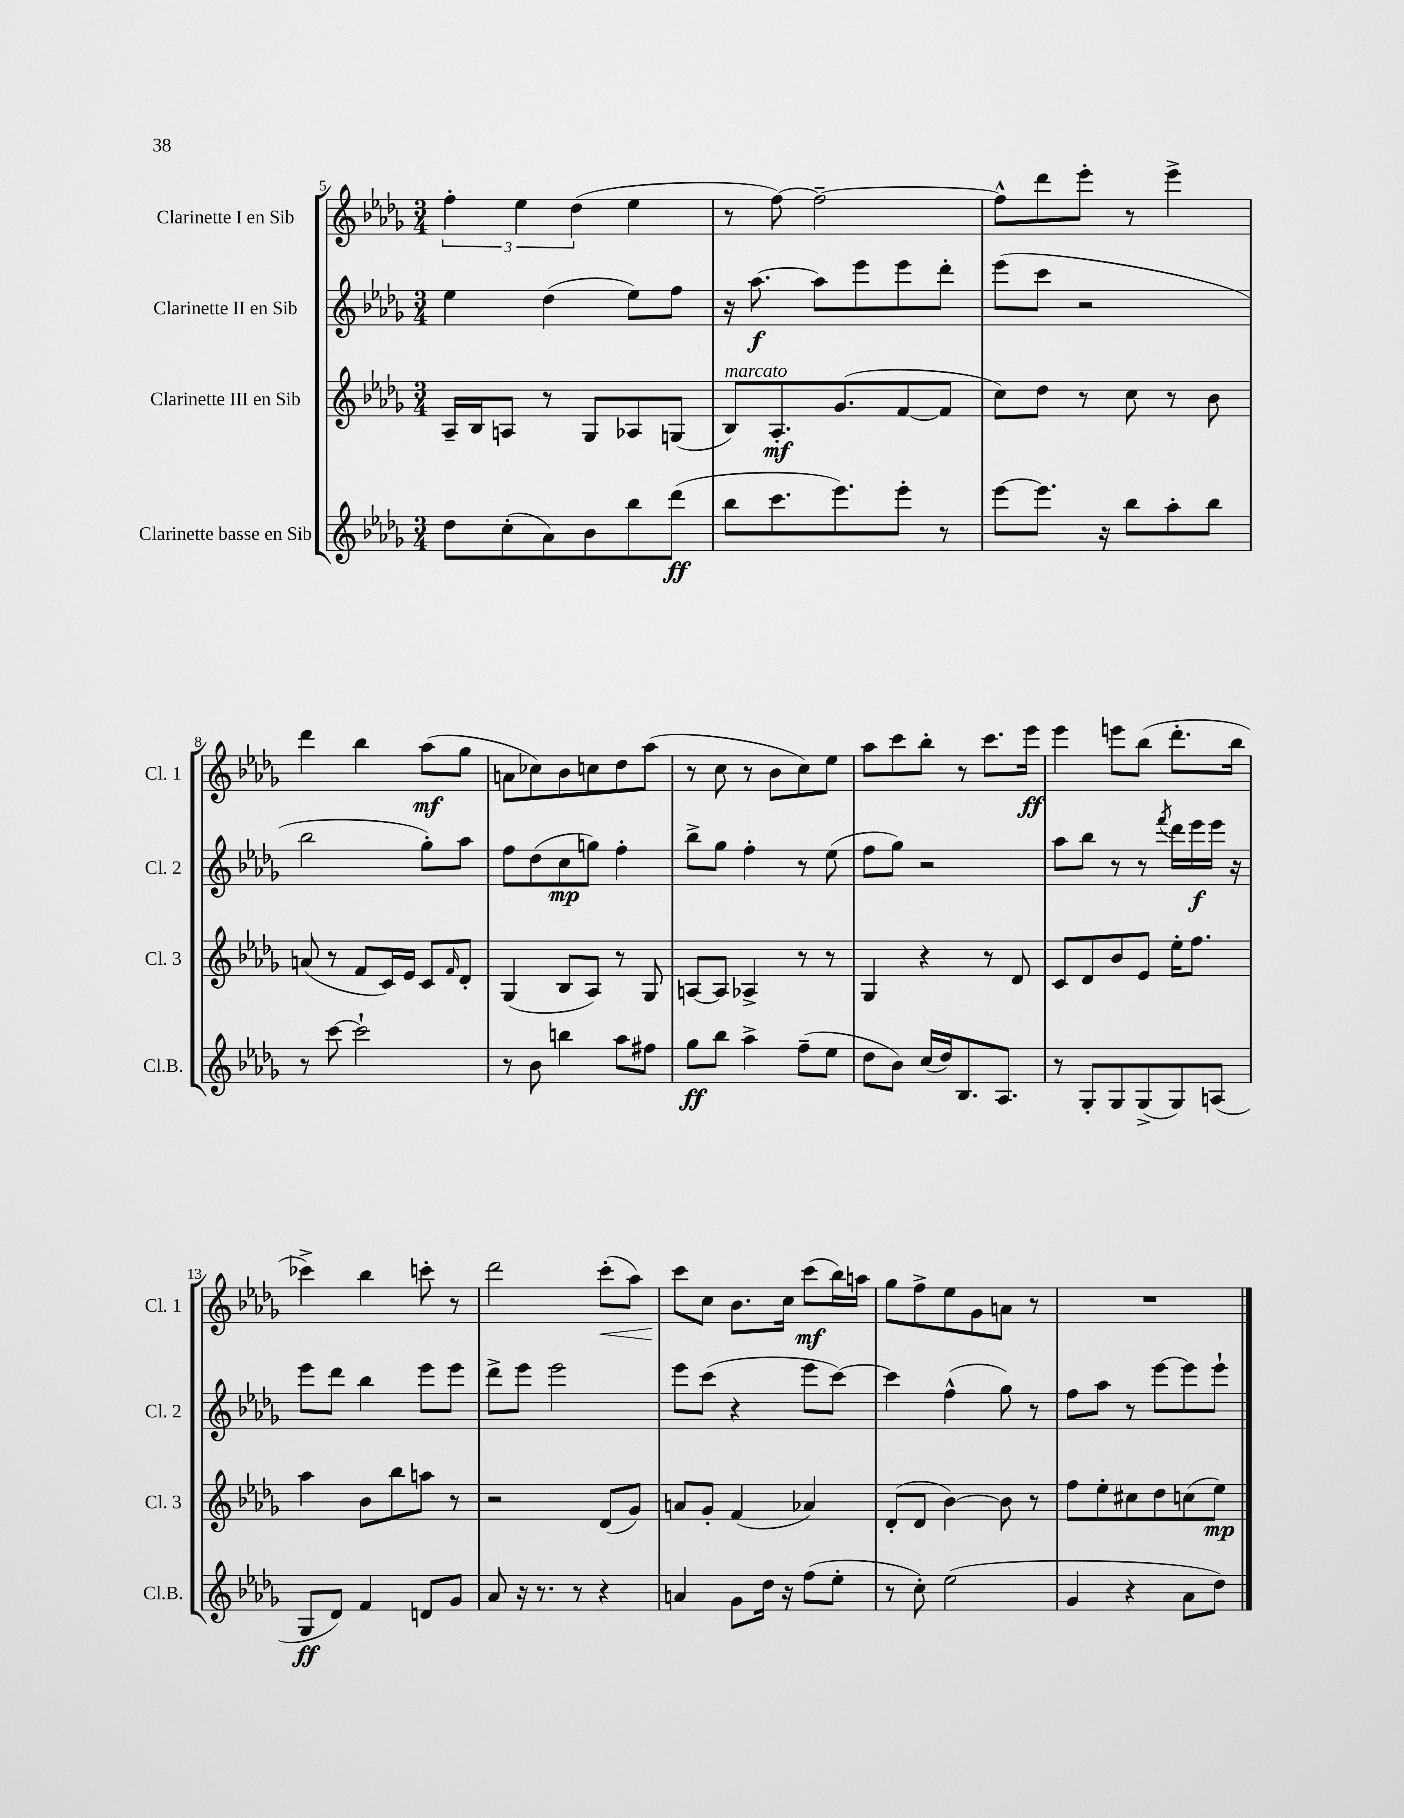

**kern	**dynam	**kern	**dynam	**kern	**dynam	**kern	**dynam
*part4	*part4	*part3	*part3	*part2	*part2	*part1	*part1
*staff4	*staff4	*staff3	*staff3	*staff2	*staff2	*staff1	*staff1
*I"Clarinette basse en Sib	*	*I"Clarinette III en Sib	*	*I"Clarinette II en Sib	*	*I"Clarinette I en Sib	*
*I'Cl.B.	*	*I'Cl. 3	*	*I'Cl. 2	*	*I'Cl. 1	*
*clefG2	*	*clefG2	*	*clefG2	*	*clefG2	*
*k[b-e-a-d-g-]	*	*k[b-e-a-d-g-]	*	*k[b-e-a-d-g-]	*	*k[b-e-a-d-g-]	*
*M3/4	*	*M3/4	*	*M3/4	*	*M3/4	*
=5	=5	=5	=5	=5	=5	=5	=5
8dd-\L	.	16A-~/LL	.	4ee-\	.	6ff'\	.
.	.	16B-/J	.	.	.	.	.
(8cc'\	.	8An/J	.	.	.	.	.
.	.	.	.	.	.	6ee-\	.
8a-\)	.	8r	.	(4dd-\	.	.	.
.	.	.	.	.	.	(6dd-\	.
8b-\	.	8G-/L	.	.	.	.	.
8bb-\	.	8A-X/	.	8ee-\L)	.	4ee-\	.
(8ddd-\J	ff	(8Gn/J	.	8ff\J	.	.	.
=6	=6	=6	=6	=6	=6	=6	=6
!	!	!LO:TX:a:i:t=marcato	!	!	!	!	!
8bb-\L	.	8B-/L)	.	16r	.	8r	.
.	.	.	.	[8.aa-\	f	.	.
8.ccc\	.	8.A-'/	mf	.	.	[8ff\)	.
.	.	.	.	8aa-\L]	.	2ff~\_	.
8.eee-\)	.	(8.g-/	.	.	.	.	.
.	.	.	.	8eee-\	.	.	.
8eee-'\J	.	[8f/	.	8eee-\	.	.	.
8r	.	8f/J]	.	8ddd-'\J	.	.	.
=7	=7	=7	=7	=7	=7	=7	=7
[8eee-\L	.	8cc\L)	.	(8eee-\L	.	8ff^^\L]	.
8.eee-\J]	.	8dd-\J	.	8ccc\J	.	8ddd-\	.
.	.	8r	.	2r	.	8eee-'\J	.
16r	.	.	.	.	.	.	.
8bb-\L	.	8cc\	.	.	.	8r	.
8aa-'\	.	8r	.	.	.	4eee-^\	.
8bb-\J	.	8b-\	.	.	.	.	.
!!LO:LB:g=z
=8	=8	=8	=8	=8	=8	=8	=8
8r	.	(8an/	.	2bb-\	.	4ddd-\	.
[8ccc\	.	8r	.	.	.	.	.
2ccc`\]	.	8f/L	.	.	.	4bb-\	.
.	.	16c/L)	.	.	.	.	.
.	.	16e-/JJ	.	.	.	.	.
.	.	8c/L	.	8gg-'\L)	.	(8aa-\L	mf
.	.	16qqf/	.	.	.	.	.
.	.	8d-'/J	.	8aa-\J	.	8gg-\J	.
=9	=9	=9	=9	=9	=9	=9	=9
8r	.	(4G-/	.	8ff\L	.	8an\L	.
8b-\	.	.	.	(8dd-\	.	8cc-X\)	.
4bbn\	.	8B-/L	.	8cc\	mp	8b-\	.
.	.	8A-/J)	.	8ggn\J)	.	8ccn\	.
8aa-\L	.	8r	.	4ff'\	.	8dd-\	.
8ff#X\J	.	8G-/	.	.	.	(8aa-\J	.
=10	=10	=10	=10	=10	=10	=10	=10
8gg-\L	ff	[8An/L	.	8bb-^\L	.	8r	.
8bb-\J	.	8A/J]	.	8gg-\J	.	8cc\	.
4aa-^\	.	4A-X^/	.	4ff'\	.	8r	.
.	.	.	.	.	.	8b-\L	.
(8ff~\L	.	8r	.	8r	.	8cc\)	.
8ee-\J	.	8r	.	(8ee-\	.	8ee-\J	.
=11	=11	=11	=11	=11	=11	=11	=11
8dd-\L	.	4G-/	.	8ff\L	.	8aa-\L	.
8b-\J)	.	.	.	8gg-\J)	.	8ccc\	.
(16cc/LL	.	4r	.	2r	.	8bb-'\J	.
16dd-/J)	.	.	.	.	.	.	.
8.B-/	.	.	.	.	.	8r	.
.	.	8r	.	.	.	8.ccc\L	.
8.A-/J	.	.	.	.	.	.	.
.	.	8d-/	.	.	.	.	.
.	.	.	.	.	.	16eee-\Jk	ff
=12	=12	=12	=12	=12	=12	=12	=12
8r	.	8c/L	.	8aa-\L	.	4eee-\	.
8G-'/L	.	8d-/	.	8bb-\J	.	.	.
8G-/	.	8b-/	.	8r	.	8eeen\L	.
(8G-^/	.	8e-/J	.	8r	.	(8bb-\J	.
.	.	.	.	8qfff/	.	.	.
8G-/)	.	16ee-'\KL	.	16ddd-\LL	.	8.ddd-'\L	.
.	.	8.ff\J	.	16eee-\	f	.	.
(8An/J	.	.	.	16eee-\JJ	.	.	.
.	.	.	.	16r	.	16bb-\Jk	.
!!LO:LB:g=z
=13	=13	=13	=13	=13	=13	=13	=13
8G-/L	ff	4aa-\	.	8eee-\L	.	4ccc-X^\)	.
8d-/J)	.	.	.	8ddd-\J	.	.	.
4f/	.	8b-\L	.	4bb-\	.	4bb-\	.
.	.	8bb-\	.	.	.	.	.
8dn/L	.	8aan\J	.	8eee-\L	.	8cccn'\	.
8g-/J	.	8r	.	8eee-\J	.	8r	.
=14	=14	=14	=14	=14	=14	=14	=14
8a-/	.	2r	.	8ddd-^\L	.	2ddd-\	.
16r	.	.	.	8eee-\J	.	.	.
8.r	.	.	.	.	.	.	.
.	.	.	.	2eee-\	.	.	.
8r	.	.	.	.	.	.	.
!	!	!	!	!	!	!	!LO:HP:b
4r	.	(8d-/L	.	.	.	(8ccc'\L	<
.	.	8g-/J)	.	.	.	8aa-\J)	.
=15	=15	=15	=15	=15	=15	=15	=15
4an/	.	8an/L	.	8eee-\L	.	8ccc\L	.
.	.	8g-'/J	.	(8ccc\J	.	8cc\J	[
8g-\L	.	(4f/	.	4r	.	8.b-\L	.
16dd-\Jk	.	.	.	.	.	.	.
16r	.	.	.	.	.	16cc\Jk	.
(8ff\L	.	4a-X/)	.	8eee-\L	.	(8ccc\L	mf
8ee-'\J	.	.	.	[8ccc\J)	.	16bb-\L)	.
.	.	.	.	.	.	16aan\JJ	.
=16	=16	=16	=16	=16	=16	=16	=16
8r	.	(8d-'/L	.	4ccc\]	.	8gg-\L	.
8cc'\)	.	8d-/J	.	.	.	8ff^\	.
(2ee-\	.	[4b-\)	.	(4ff^^\	.	8ee-\	.
.	.	.	.	.	.	8g-\	.
.	.	8b-\]	.	8gg-\)	.	8an\J	.
.	.	8r	.	8r	.	8r	.
=17	=17	=17	=17	=17	=17	=17	=17
4g-/	.	8ff\L	.	8ff\L	.	2.r	.
.	.	8ee-'\	.	8aa-\J	.	.	.
4r	.	8cc#X\	.	8r	.	.	.
.	.	8dd-\	.	[8eee-\L	.	.	.
8a-\L	.	(8ccn\	.	8eee-\]	.	.	.
8dd-\J)	.	8ee-\J)	mp	8eee-`\J	.	.	.
==	==	==	==	==	==	==	==
*-	*-	*-	*-	*-	*-	*-	*-
